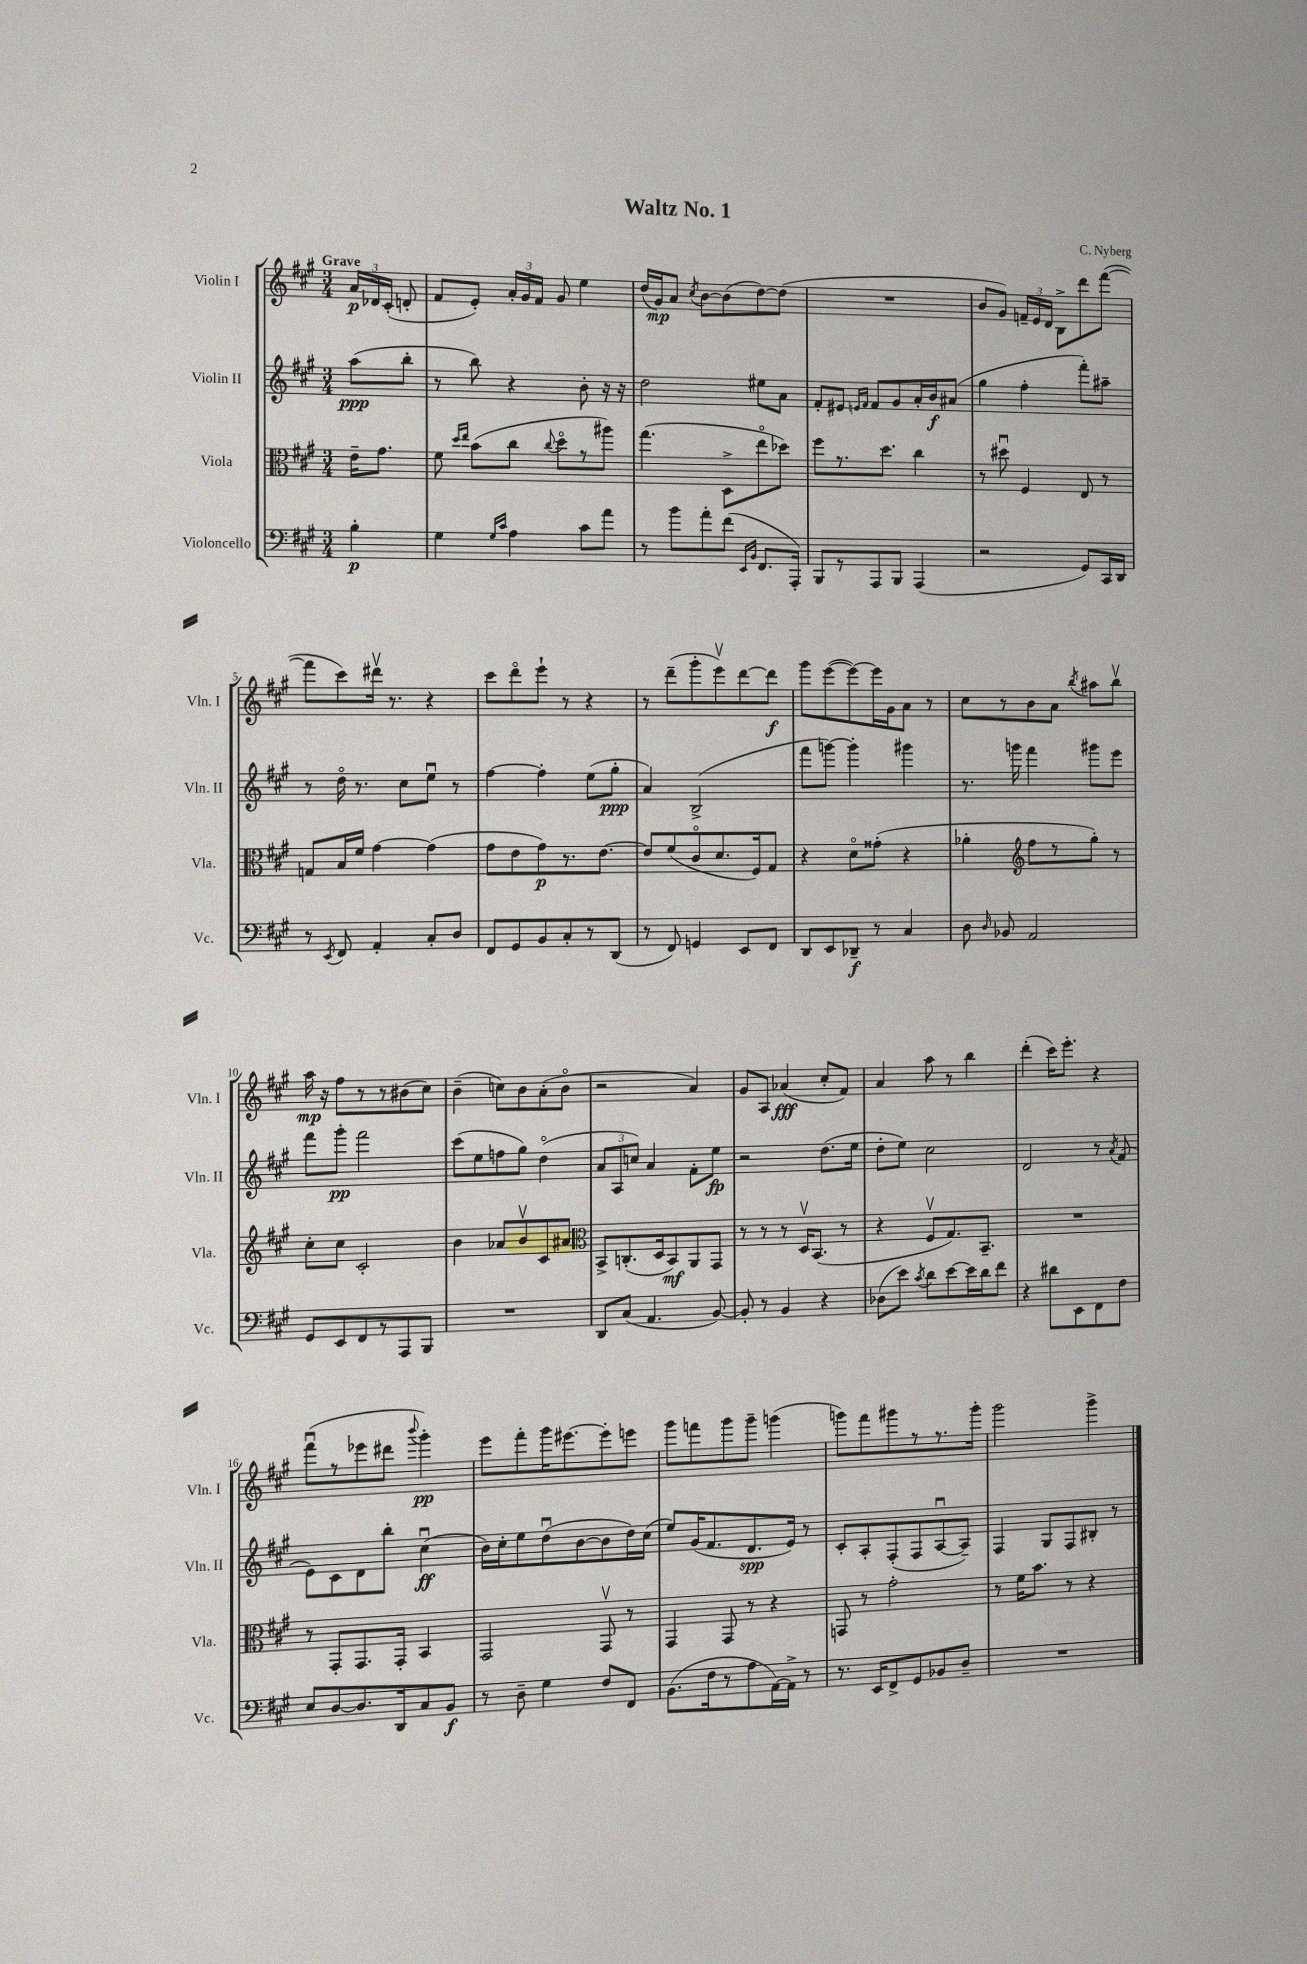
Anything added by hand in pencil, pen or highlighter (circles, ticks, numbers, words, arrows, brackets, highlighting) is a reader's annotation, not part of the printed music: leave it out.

**kern	**kern	**kern	**kern
*staff4	*staff3	*staff2	*staff1
*clefF4	*clefC3	*clefG2	*clefG2
*k[f#c#g#]	*k[f#c#g#]	*k[f#c#g#]	*k[f#c#g#]
*M3/4	*M3/4	*M3/4	*M3/4
4B'	16e~	(8aa	24a
.	.	.	24d-
.	8.g#	.	.
.	.	.	(24c#'
.	.	8bb'	8d'
=	=	=	=
4G#	8f#	8r	8f#
.	16qqdd	.	.
.	16qqee	.	.
.	(8b	8bb)	8e')
16qqG#	.	.	.
16qqc#	.	.	.
4A	8cc#	4r	24a'
.	.	.	24g#
.	.	.	24f#
.	8qqcc#	.	.
.	8ddo	.	8g#
8c#	8r	8b'	4ee
8a	8aa#)	16r	.
.	.	16r	.
=	=	=	=
8r	(4.gg#	2dd	(16dd
.	.	.	16g#)
8b	.	.	8a
.	.	.	8qcc#
8a'	.	.	[8b
(8f#	8D^	.	(8b]
16qqEE	.	.	.
16qqBB	.	.	.
8.FF#	8eeo	8ee#	[8dd)
.	8dd-)	8a	(8dd]
16AAA')	.	.	.
=	=	=	=
8BBB	8ff#	8f#'	2.r
8r	8.r	8e#	.
.	.	16qqe	.
.	.	16qqf#	.
8AAA	.	8f#	.
.	8.dd	.	.
8BBB	.	8g#	.
(4AAA	4cc#	16a'	.
.	.	16b	.
.	.	(8a#	.
=	=	=	=
2r	8r	4gg#	8b
.	8dd#u	.	8g#)
.	4F#	4ff#'	24f~
.	.	.	24e
.	.	.	24d
.	.	.	8B^
8GG#)	8E	8fff#')	8ddd
16CC#	8r	8aa#~	([8fff#
16DD	.	.	.
=	=	=	=
8r	8G	8r	8fff#]
8qEE	.	.	.
8FF#	16B	16ddo	8ccc#)
.	16f#	8.r	.
4AA'	[4g#	.	16ddd#v
.	.	.	8.r
.	.	8cc#	.
8C#'	(4g#]	8eeu	4r
8D	.	8r	.
=	=	=	=
8FF#	8g#	[4ff#	8ccc#
8GG#	8e	.	8dddo
8BB	8g#)	4ff#']	8eee`
8C#'	8.r	.	8r
8r	.	(8ee	4r
.	[8.e	.	.
(8DD	.	8gg#'	.
=	=	=	=
8r	8e]	4a)	8r
8FF#)	(8f#	.	(8ddd~
4GG	8c#o	(2B^	8ggg#'
.	8.d	.	8eeev)
8EE	.	.	[8ddd
.	16F#)	.	.
8FF#	8G#	.	8ddd]
=	=	=	=
8DD	4r	8fff#	8ggg#
8EE	.	[8ggg)	([8eee
8DD-~	8do	4ggg']	8eee_)
8r	(8g##'	.	16eee]
.	.	.	16g#
4C#	4r	4ggg#	8a
.	.	.	8r
=	=	=	=
8D	4a-'	8.r	8cc#
16qqD	.	.	.
8BB-	.	.	8r
.	.	16ggg	.
*	*clefG2	*	*
2AA	8ff#	4fff#	8b
.	8r	.	8a
.	.	.	8qbb
.	8gg#')	8ggg#	8aa#
.	8r	8eee	8bbv
=	=	=	=
8GG#	8cc#'	8fff#	16aa
.	.	.	16r
8EE	8cc#	8ggg#'	8ff#
8FF#	2c#'	2fff#	8r
8r	.	.	8r
8AAA	.	.	(8b#
8BBB	.	.	8cc#)
=	=	=	=
2.r	4b	(8ccc#	(4b~
.	.	8ee	.
.	8a-	8ff	8cc)
.	8bv	8gg#)	8b
.	8c#	(4ddo	(8a'
.	8a#	.	8bo
=	=	=	=
*	*clefC3	*	*
8DD	8BB^	12a	2r
.	.	12A	.
(8C#	(8.C'	.	.
.	.	12cc)	.
4.AA	.	4a	.
.	16D	.	.
.	8BB)	.	.
.	8AA	8f#'	4a)
[8BB)	8GG#	8ee	.
=	=	=	=
8BB']	8r	2r	8g#
8r	8r	.	8A
4BB	8r	.	(4a-
.	16Dv	.	.
.	(8.BB	.	.
4r	.	(8.dd	8cc#'
.	8r	.	8f#)
.	.	16ee	.
=	=	=	=
(8D-	4r	8dd'	4a
8e)	.	8ee)	.
8qc#	.	.	.
8d	8F#v	2cc#	8aa
[8e	8.G#)	.	8r
16e]	.	.	4bb
16d	8.BB~	.	.
8f#	.	.	.
=	=	=	=
4r	2.r	2d	(4ddd'
8d#	.	.	16ccc#)
.	.	.	8.eee'
8EE	.	.	.
8FF#	.	8r	4r
.	.	8qa	.
8F#	.	(8f#	.
=	=	=	=
8E	8r	8e)	(8fff#u
[8D	8GG#'	8c#	8r
8.D]	8.GG#	8d	8eee-
.	.	8bb'	8ddd#
16DD	16GG#'	.	.
.	.	.	8qqbbb
8C#	4BB	(4cc#u	4ggg#')
8BB	.	.	.
=	=	=	=
8r	2GG#	16b)	8eee
.	.	16cc#'	.
8D~	.	8ee	8fff#'
4G#	.	(8ddu	16ggg#
.	.	.	[8.eee#
.	.	[8b	.
8F#	8GG#v	8b]	8eee#']
8FF#	8r	16dd)	8eee
.	.	(16cc#	.
=	=	=	=
(8.BB	4GG#	8ee)	8ggg#
.	.	(16g#	8fff
16F#	.	8.f#	.
8r	8GG#	.	8ggg#
8A	8r	8.d	8ggg#~
[16AA)	4r	.	(4ggg
16AA^]	.	16e)	.
8r	.	8r	.
=	=	=	=
8.r	8GG	8c#'	8ggg)
.	8r	8A'	8fff#
16EE	.	.	.
8FF#^	2g#'	(8F#'	8ggg#
8GG#	.	8F#	8r
8BB-	.	[8Au	8.r
8D~	.	8A~])	.
.	.	.	16ggg#'
=	=	=	=
2.r	8r	4F#	2ggg#
.	16f#	.	.
.	8.b	.	.
.	.	8G#	.
.	8r	8F#	.
.	4r	8B#'	4ggg#^
.	.	8r	.
==	==	==	==
*-	*-	*-	*-
